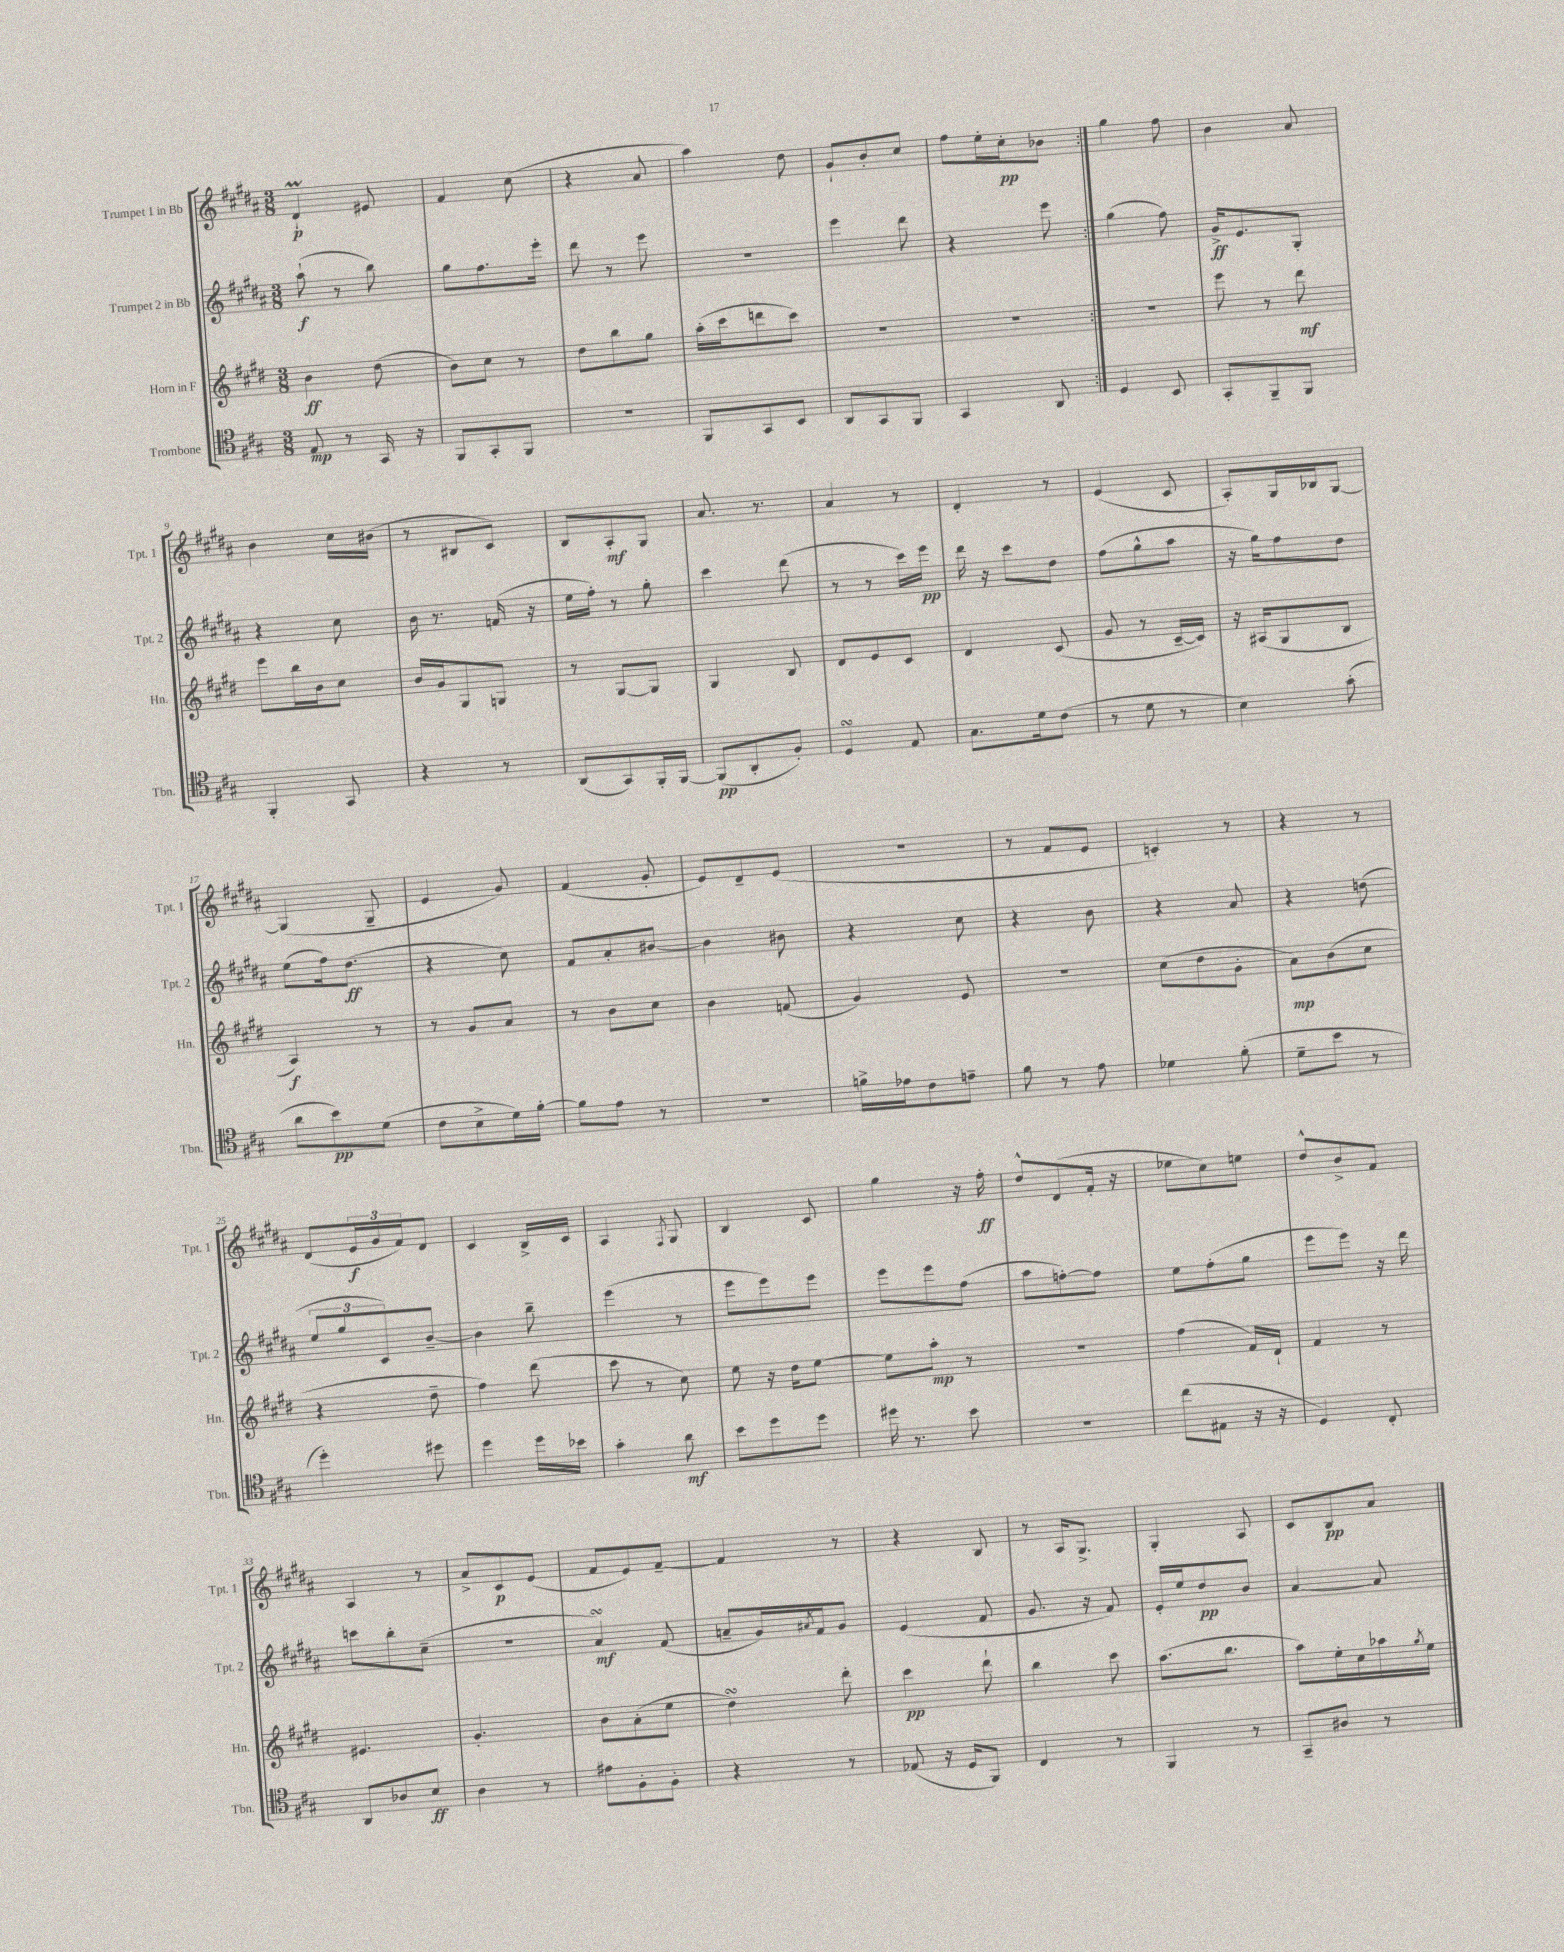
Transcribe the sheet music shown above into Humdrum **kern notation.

**kern	**kern	**kern	**kern
*staff4	*staff3	*staff2	*staff1
*clefC4	*clefG2	*clefG2	*clefG2
*k[f#c#g#]	*k[f#c#g#d#]	*k[f#c#g#d#a#]	*k[f#c#g#d#a#]
*M3/8	*M3/8	*M3/8	*M3/8
8E/	4b\	(8aa#`\	4d#`/
8r	.	8r	.
16GG#/	(8dd#\	8bb\)	8e#/
16r	.	.	.
=	=	=	=
8FF#/L	8b\L)	8gg#\L	4f#/
8GG#'/	8cc#\J	8.ff#\	.
8FF#/J	8r	.	(8cc#\
.	.	16eee'\Jk	.
=	=	=	=
4.r	8dd#\L	8ddd#\	4r
.	8bb\	8r	.
.	8gg#\J	8eee\	8a#/
=	=	=	=
8FF#/L	(16aa'\LL	4.r	4aa#\)
.	16ccc#\J	.	.
8GG#/	8ddd\	.	.
8BB/J	8ccc#\J)	.	8dd#\
=	=	=	=
8AA/L	4.r	4eee\	8g#`/L
8GG#/	.	.	8b'/
8FF#/J	.	8ddd#\	8cc#/J
=	=	=	=
4GG#/	4.r	4r	8ff#\L
.	.	.	16ee'\L
.	.	.	16cc#'\J
8AA/	.	8eee\	8b-\J
=:|!	=:|!	=:|!	=:|!
4D/	4.r	(4gg#\	4gg#\
8BB/	.	8ff#\)	8ff#\
=	=	=	=
8GG#'/L	8eee\	16g#^/LK	4b\
.	.	8.e/	.
8FF#~/	8r	.	.
8FF#/J	8ddd#\	8G#'/J	8a#/
=	=	=	=
4FF#'/	8eee\L	4r	4b\
.	16bb\L	.	.
.	16b\J	.	.
8GG#/	8cc#\J	8cc#\	16cc#\LL
.	.	.	(16b#\JJ
=	=	=	=
4r	16b/LL	16b\	8r
.	16g#/J	8.r	.
.	8G#/	.	8B#/L
8r	8G/J	(16f/	8c#/J)
.	.	16r	.
=	=	=	=
(8AA/L	8r	16ee\LL	8B/L
.	.	16ff#'\JJ)	.
8GG#/)	[8G#/L	8r	8A#'/
16FF#'/L	8G#/]J	8gg#'\	8G#/J
[16FF#/JJ	.	.	.
=	=	=	=
(8FF#/]L	4G#/	4ccc#\	8.a#/
8AA'/	.	.	.
.	.	.	8.r
8F#'/J)	8B/	(8ddd#\	.
=	=	=	=
4D/	8d#/L	8r	4a#/
.	8e/	8r	.
8E/	8c#/J	16ccc#\LL)	8r
.	.	16eee\JJ	.
=	=	=	=
8.G#\L	4d#/	16ddd#\	4d#'/
.	.	16r	.
.	.	8ccc#\L	.
16d\k	.	.	.
(8c#\J	(8c#/	8dd#\J	8r
=	=	=	=
8r	8g#/	(8ff#\L	(4e/
8d\	8r	8gg#^^\	.
8r	[16c#~/LL	8aa#\J	8c#/
.	16c#/]JJ)	.	.
=	=	=	=
4B\)	16r	16r	8A#'/L)
.	(16A#/LK	16gg#\LK)	.
.	8G#/	8ff#\	16G#/L
.	.	.	16B-/J
(8g#'\	8B/J	8dd#\J	[8G#/J
=	=	=	=
8a\L	4A/)	(8ee\L	(4G#/]
8b\)	.	16ff#\k)	.
.	.	(8.dd#\J	.
(8d\J	8r	.	8G#~/
=	=	=	=
8c#\L	8r	4r	4e/
8B^\	8g#/L	.	.
16d\L)	8a/J	8cc#\)	8g#/)
[16f#'\JJ	.	.	.
=	=	=	=
8f#\]L	8r	8f#/L	(4f#/
8e\J	8b\L	8a#'/	.
8r	8cc#\J	[8b#/J	8g#'/
=	=	=	=
4.r	4b\	4b#\]	8e/L)
.	.	.	8d#~/
.	(8f/	8b#\	(8e/J
=	=	=	=
16f^\LL	4g#/)	4r	4.r
16e-\J	.	.	.
8c#\	.	.	.
8e~\J	8e/	8cc#\	.
=	=	=	=
8f#\	4.r	4r	8r
8r	.	.	8f#/L
8e\	.	8b\	8e/J
=	=	=	=
4d-\	(8cc#\L	4r	4c'/)
.	8dd#\	.	.
(8f#'\	8g#'\J	8a#/	8r
=	=	=	=
8d~\L	8a\L)	4r	4r
8b\J	(8b\	.	.
8r	8cc#\J	(8dd\	8r
=	=	=	=
4dd'\)	4r	12ee/L	(8d#/L
.	.	12gg#/	.
.	.	.	24e/L
.	.	12c#/)	24g#/
.	.	.	24f#/J)
8dd#\	8dd#~\	[8b~/J	8d#/J
=	=	=	=
4dd\	4ff#\)	4b\]	4c#/
16dd\LL	(8ddd#\	8bb~\	16B^/LL
16b-\JJ	.	.	16c#/JJ
=	=	=	=
4g#'\	8ccc#\	(4eee\	4A#/
.	8r	.	.
.	.	.	8qF#/
8a\	8cc#\)	8r	8G#/
=	=	=	=
8b\L	8ee\	8eee\L	4B/
8dd\	16r	8eee\)	.
.	16dd#\LK	.	.
8dd\J	[8ee\J	8eee\J	8c#/
=	=	=	=
16dd#\	8ee\]L	8eee\L	4gg#\
8.r	.	.	.
.	8aa'\J	8eee\	.
8b\	8r	(8ff#\J	16r
.	.	.	16ff#'\
=	=	=	=
4.r	4.r	8aa#\L	8dd#^^/L
.	.	[8ff'\)	(8d#/
.	.	8ff\]J	16f#'/Jk
.	.	.	16r
=	=	=	=
(8cc#\L	(4ff#\	8ee\L	8ee-\L
8E#\J	.	(8ff#'\	8cc#\)
16r	16f#/LL)	8gg#\J	8ee\J
16r	16d#`/JJ	.	.
=	=	=	=
4D/)	4f#/	8eee\L	8dd#^^/L
.	.	8eee\J)	8b^/
8C#'/	8r	16r	8f#/J
.	.	16ddd#\	.
=	=	=	=
8AA/L	4.e#/	8ccc\L	4A#/
8A-/	.	8bb'\	.
8B/J	.	(8cc#~\J	8r
=	=	=	=
4A\	4.g#'/	4.r	8a#^/L
.	.	.	8c#/
8r	.	.	(8e/J
=	=	=	=
8e#\L	8b\L	4a#/)	8f#/L
8F#'\	(8a'\	.	8e/)
8F#'\J	8ee\J	(8f#/	[8f#~/J
=	=	=	=
4r	4dd#\)	8a~/L	4f#/]
.	.	16g#/L)	.
.	.	8qa#/	.
.	.	16f#/J	.
8r	8ddd#'\	8g#/J	8r
=	=	=	=
(8E-/	4ccc#\	(4e/	4r
16r	.	.	.
16D/LK	.	.	.
8FF#/J)	8ddd#`\	8f#/	8B/
=	=	=	=
4C#/	4bb\	8.g#/	8r
.	.	.	16A#/LK
.	.	16r	8.G#^/J
8r	8ccc#\	8f#/)	.
=	=	=	=
4FF#/	(8.aa\L	16e'/LL	4G#'/
.	.	16ee/J	.
.	.	8dd#/	.
.	8.bb\J	.	.
8r	.	8b/J	8A#/
=	=	=	=
8GG#~/L	8aa\L)	[4a#/	8c#/L
8A#/J	16ee'\L	.	8B/
.	16cc#\	.	.
8r	16aa-\	8a#/]	8a#/J
.	8qgg#/	.	.
.	16ee\JJ	.	.
==	==	==	==
*-	*-	*-	*-
